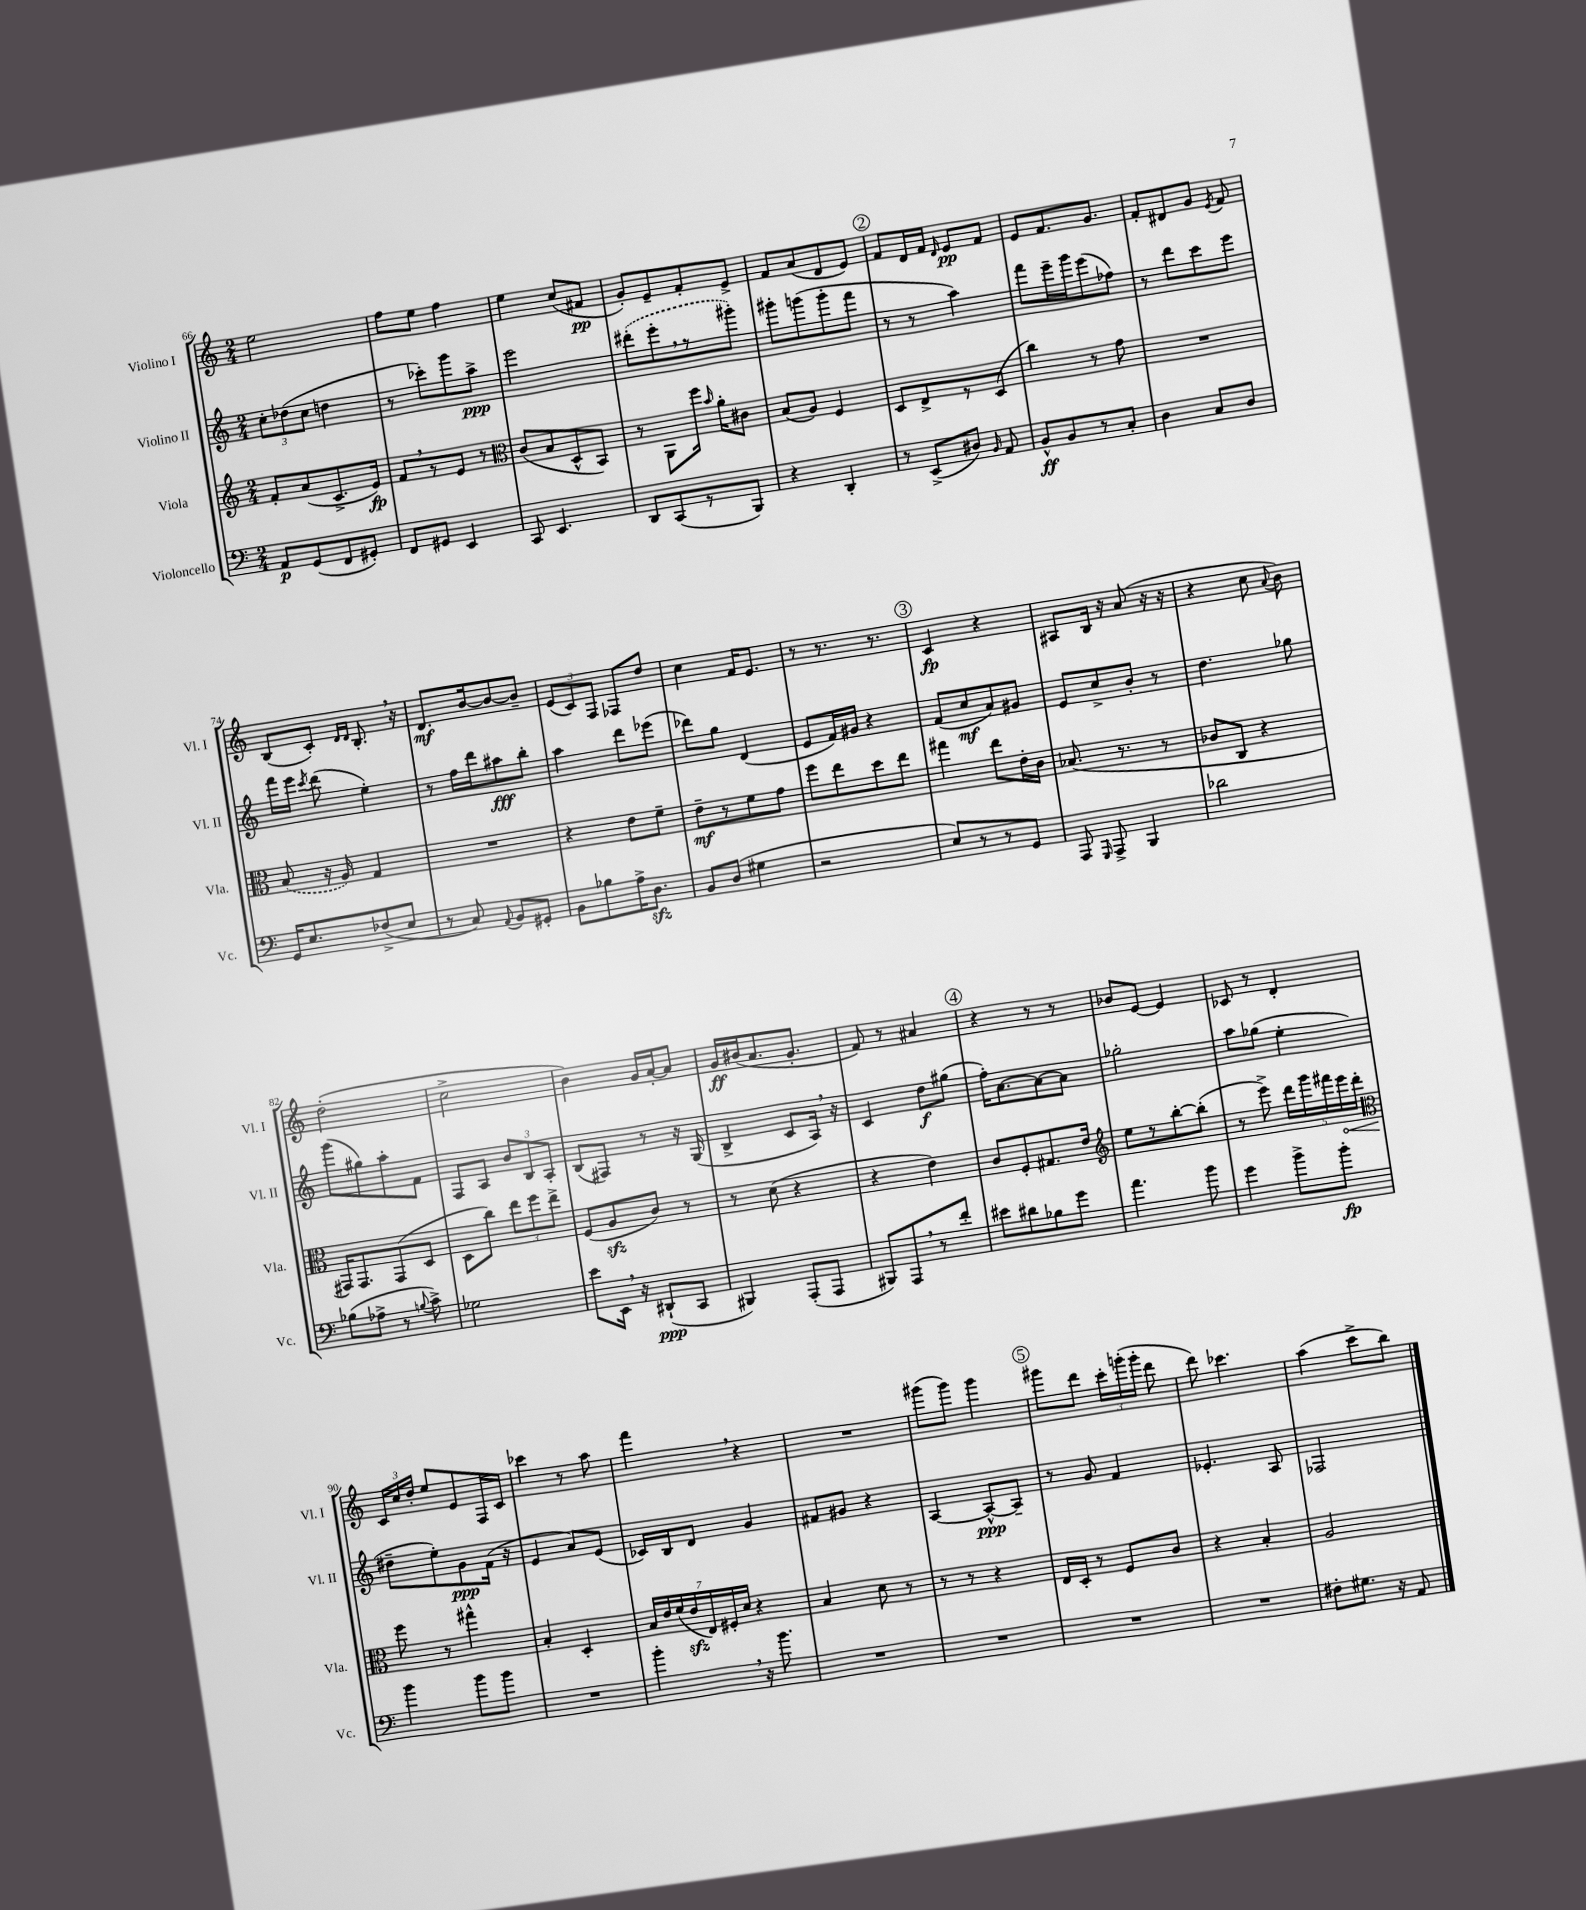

**kern	**dynam	**kern	**dynam	**kern	**dynam	**kern	**dynam
*part4	*part4	*part3	*part3	*part2	*part2	*part1	*part1
*staff4	*staff4	*staff3	*staff3	*staff2	*staff2	*staff1	*staff1
*I"Violoncello	*	*I"Viola	*	*I"Violino II	*	*I"Violino I	*
*I'Vc.	*	*I'Vla.	*	*I'Vl. II	*	*I'Vl. I	*
*clefF4	*	*clefG2	*	*clefG2	*	*clefG2	*
*k[]	*	*k[]	*	*k[]	*	*k[]	*
*M2/4	*	*M2/4	*	*M2/4	*	*M2/4	*
=66	=66	=66	=66	=66	=66	=66	=66
8AA/L	p	8f'/L	.	12cc'\L	.	2ee\	.
.	.	.	.	(12dd-X\	.	.	.
(8GG/	.	(8a/	.	.	.	.	.
.	.	.	.	12cc\J	.	.	.
8FF/	.	8.c^/	.	4ddn\	.	.	.
8GG#X'/J)	.	.	.	.	.	.	.
.	.	16e/Jk)	fp	.	.	.	.
=67	=67	=67	=67	=67	=67	=67	=67
8FF/L	.	8f,/L	.	8r	.	8ff\L	.
8GG#X/J	.	8r	.	8ccc-X'\L)	.	8ee\J	.
4EE/	.	8e/J	.	8ggg\	.	4ff\	.
.	.	8r	.	8aa^\J	ppp	.	.
=68	=68	=68	=68	=68	=68	=68	=68
*	*	*clefC3	*	*	*	*	*
8CC/	.	(8c/L	.	2eee\	.	4ee\	.
4.EE/	.	8B/	.	.	.	.	.
.	.	8D^^/	.	.	.	(8cc/L	.
.	.	8BB/J)	.	.	.	8f#X/J	pp
=69	=69	=69	=69	=69	=69	=69	=69
8DD/L	.	8r	.	(8ddd#X'\L	.	8g'/L)	.
(8CC/	.	8AA\L	.	8eee',\	.	8e~/	.
8r	.	16ff\Jk	.	8r	.	8f'/	.
.	.	16qqb/	.	.	.	.	.
.	.	16a'\KL	.	.	.	.	.
8BBB/J)	.	8c#X\J	.	8ggg#X'\J)	.	8e^/J	.
=70	=70	=70	=70	=70	=70	=70	=70
4r	.	(8B/L	.	8ggg#X'\L	.	8f/L	.
.	.	8A/J)	.	(8gggn\	.	(8a/	.
4DD'/	.	4F/	.	8ggg'\	.	8d/	.
.	.	.	.	8fff\J	.	8e/J)	.
!!LO:REH:place=s1:t=2
=71	=71	=71	=71	=71	=71	=71	=71
8r	.	8D/L	.	8r	.	8f/L	.
(8EE^/L	.	8E^/	.	8r	.	16d/L	.
.	.	.	.	.	.	16f/JJ	.
.	.	.	.	.	.	16qqd/	.
8D#X/J)	.	8r	.	4aa\)	.	8e/L	pp
16qqBB/	.	.	.	.	.	.	.
8AA/	.	(8D/J	.	.	.	8f/J	.
=72	=72	=72	=72	=72	=72	=72	=72
8BB^^/L	ff	4cc\)	.	8fff\L	.	8e/L	.
8BB/	.	.	.	16eee~\L	.	8.f/	.
.	.	.	.	16ggg\J	.	.	.
8r	.	8r	.	(8eee\	.	.	.
.	.	.	.	.	.	8.g/J	.
8C'/J	.	8g\	.	8ff-X\J)	.	.	.
=73	=73	=73	=73	=73	=73	=73	=73
4D\	.	2r	.	8r	.	8f'/L	.
.	.	.	.	8ddd\L	.	8d#X/	.
8C/L	.	.	.	8ccc\	.	8g/J	.
.	.	.	.	.	.	8qe/	.
8D/J	.	.	.	8eee\J	.	8f/	.
!!LO:LB:g=z
=74	=74	=74	=74	=74	=74	=74	=74
16GG/KL	.	(8B/	.	16fff\LL	.	(8B/L	.
8.E/	.	.	.	16eee\JJ	.	.	.
.	.	.	.	8qccc/	.	.	.
.	.	16r	.	(8ddd\	.	8c'/J)	.
.	.	16A/)	.	.	.	.	.
.	.	.	.	.	.	16qqd/LL	.
.	.	.	.	.	.	16qqd/JJ	.
(8F-X^/	.	4G/	.	4ee'\)	.	8.B',/	.
8E/J	.	.	.	.	.	.	.
.	.	.	.	.	.	16r	.
=75	=75	=75	=75	=75	=75	=75	=75
8r	.	2r	.	8r	.	8.d/L	mf
8C/)	.	.	.	16ff\LL	.	.	.
.	.	.	.	16ddd\J	.	[16b/k	.
8qqAA/	.	.	.	.	.	.	.
8BB/L	.	.	.	8aa#X\	fff	8b/_	.
8GG#X'/J	.	.	.	8bb'\J	.	8b~/J]	.
=76	=76	=76	=76	=76	=76	=76	=76
8BB\L	.	4r	.	4aa\	.	(12e/L	.
.	.	.	.	.	.	12c/)	.
8B-X\	.	.	.	.	.	.	.
.	.	.	.	.	.	12F/J	.
16A^\K	.	8e\L	.	8ddd\L	.	8F-X/L	.
8.Dzz\J	.	.	.	.	.	.	.
.	.	8f~\J	.	(8eee-X\J	.	8dd/J	.
=77	=77	=77	=77	=77	=77	=77	=77
8BB/L	.	8e~\L	mf	8ddd-X\L)	.	4cc\	.
(8D/J	.	8r	.	8gg\J	.	.	.
4G#X\	.	8f\	.	(4d/	.	16f/KL	.
.	.	.	.	.	.	8.e/J	.
.	.	8g\J	.	.	.	.	.
=78	=78	=78	=78	=78	=78	=78	=78
2r	.	8ff\L	.	8e/L	.	8r	.
.	.	8ee\	.	16f/L)	.	8.r	.
.	.	.	.	16g#X/JJ	.	.	.
.	.	8dd\	.	4r	.	.	.
.	.	.	.	.	.	8.r	.
.	.	8ee\J	.	.	.	.	.
!!LO:REH:place=s1:t=3
=79	=79	=79	=79	=79	=79	=79	=79
8E/L)	.	4gg#X\	.	(8f/L	.	4c/	fp
8r	.	.	.	8cc/	mf	.	.
8r	.	8ee\L	.	8a/)	.	4r	.
8GG/J	.	16e'\L	.	8g#X/J	.	.	.
.	.	16c\JJ	.	.	.	.	.
=80	=80	=80	=80	=80	=80	=80	=80
8AAA/	.	(8.B-X/	.	8e/L	.	8A#X/L	.
16qqGGG/	.	.	.	.	.	.	.
8AAA^/	.	.	.	8cc^/	.	16B/Jk	.
.	.	8.r	.	.	.	16r	.
4BBB/	.	.	.	8b'/J	.	(8a/	.
.	.	8r	.	8r	.	16r	.
.	.	.	.	.	.	16r	.
=81	=81	=81	=81	=81	=81	=81	=81
2d-X\	.	8c-X/L	.	4.dd\	.	4r	.
.	.	8C/J	.	.	.	.	.
.	.	4r	.	.	.	8cc\	.
.	.	.	.	.	.	8qqa/	.
.	.	.	.	8gg-X\	.	8b\)	.
!!LO:LB:g=z
=82	=82	=82	=82	=82	=82	=82	=82
(8B-X\L	.	16GG#X/KL)	.	(8ggg\L	.	(2dd'\	.
.	.	8.GG#/	.	.	.	.	.
8A-X^\J	.	.	.	8gg#X\)	.	.	.
8r	.	(8GG#/	.	8aa'\	.	.	.
8qqBn/	.	.	.	.	.	.	.
8c^\)	.	8D/J	.	8f\J	.	.	.
=83	=83	=83	=83	=83	=83	=83	=83
2G-X\	.	8D\L	.	8F/L	.	2cc^\	.
.	.	8cc\J)	.	8A/J	.	.	.
.	.	12ee\L	.	12b/L	.	.	.
.	.	12ff\	.	12B/	.	.	.
.	.	12ee^\J	.	12A'/J	.	.	.
=84	=84	=84	=84	=84	=84	=84	=84
8e\L	.	(8F/L	.	(8B/L	.	4b\)	.
16EE,\Jk	.	8Azz/	.	8F#X/J)	.	.	.
16r	.	.	.	.	.	.	.
(8DD#X`/L	ppp	8c/J)	.	8r	.	16g/LL	.
.	.	.	.	.	.	[16a'/J	.
8CC/J	.	8r	.	16r	.	8a/J]	.
.	.	.	.	(16G/	.	.	.
=85	=85	=85	=85	=85	=85	=85	=85
4BBB#X/)	.	8r	.	4B^/	.	16g/LL	ff
.	.	.	.	.	.	(16b#X/J	.
.	.	(8d\	.	.	.	8.a/	.
(8AAA'/L	.	4r	.	8c/L	.	.	.
.	.	.	.	.	.	8.g'/J	.
8AAA/J	.	.	.	16A,/Jk)	.	.	.
.	.	.	.	16r	.	.	.
=86	=86	=86	=86	=86	=86	=86	=86
8BBB#X/L)	.	4r	.	4c/	.	8f/)	.
8AAA,/	.	.	.	.	.	8r	.
8r	.	4e\)	.	8dd\L	f	4a#X/	.
8f'/J	.	.	.	(8gg#X\J	.	.	.
!!LO:REH:place=s1:t=4
=87	=87	=87	=87	=87	=87	=87	=87
8e#X\L	.	8c/L	.	16ff'\KL)	.	4r	.
.	.	.	.	[8.a\	.	.	.
8d#X\	.	8F'/	.	.	.	.	.
8B-X\	.	8.G#X/	.	8a\_	.	8r	.
8g\J	.	.	.	8a\J]	.	8r	.
.	.	16e/Jk	.	.	.	.	.
=88	=88	=88	=88	=88	=88	=88	=88
*	*	*clefG2	*	*	*	*	*
4.a\	.	8ee\L	.	2gg-X'\	.	8b-X/L	.
.	.	8r	.	.	.	[8e/J	.
.	.	[8bb'\	.	.	.	4e/]	.
8b\	.	(8bb'\J]	.	.	.	.	.
=89	=89	=89	=89	=89	=89	=89	=89
4g\	.	8r	.	8aa\L	.	8c-X/	.
.	.	8eee^\)	.	(8gg-X\J	.	8r	.
8b^\L	.	20ddd\LL	.	4ee'\	.	4d'/	.
.	.	20ggg\	.	.	.	.	.
.	.	20fff#X\	.	.	.	.	.
8b'\J	fp	.	.	.	.	.	.
!	!	!	!LO:HP:b	!	!	!	!
.	.	20eee\	<	.	.	.	.
.	.	20ddd'\JJ	.	.	.	.	.
!!LO:LB:g=z
=90	=90	=90	=90	=90	=90	=90	=90
*	*	*clefC3	*	*	*	*	*
4b\	.	8ff\	.	8dd#X~\L	.	24c/LL	.
.	.	.	.	.	.	24cc/	.
.	.	.	.	.	.	24dd'/JJ	.
.	.	8r	[	8ee'\)	.	8ee/L	.
8b\L	.	4gg#X^^\	.	8g\	ppp	8e/	.
8b\J	.	.	.	(16f\Jk	.	16F/L	.
.	.	.	.	16r	.	16c/JJ	.
=91	=91	=91	=91	=91	=91	=91	=91
2r	.	4B'/	.	4e/	.	4ccc-X\	.
.	.	4D'/	.	8a/L)	.	8r	.
.	.	.	.	(8e/J	.	8aa\	.
=92	=92	=92	=92	=92	=92	=92	=92
4b',\	.	28B/LL	.	16c-X/LL)	.	4fff,\	.
.	.	28e/	.	.	.	.	.
.	.	.	.	16B/J	.	.	.
.	.	(28f/	.	.	.	.	.
.	.	28ezz/	.	.	.	.	.
.	.	.	.	8d/J	.	.	.
.	.	28E/)	.	.	.	.	.
.	.	28F#X'/	.	.	.	.	.
.	.	28d/JJ	.	.	.	.	.
16r	.	4r	.	4g/	.	4r	.
8.b\	.	.	.	.	.	.	.
=93	=93	=93	=93	=93	=93	=93	=93
2r	.	4B/	.	8f#X/L	.	2r	.
.	.	.	.	8g#X/J	.	.	.
.	.	8d\	.	4r	.	.	.
.	.	8r	.	.	.	.	.
=94	=94	=94	=94	=94	=94	=94	=94
2r	.	8r	.	[4A/	.	(8ggg#X\L	.
.	.	8r	.	.	.	8ggg#\J)	.
.	.	4r	.	8A^^/L_	ppp	4ggg#\	.
.	.	.	.	8A~/J]	.	.	.
!!LO:REH:place=s1:t=5
=95	=95	=95	=95	=95	=95	=95	=95
2r	.	16E/LL	.	8r	.	8ggg#X\L	.
.	.	16D'/JJ	.	.	.	.	.
.	.	8r	.	8g/	.	8ddd\J	.
.	.	8F/L	.	4f/	.	24ccc'\LL	.
.	.	.	.	.	.	(24gggn'\	.
.	.	.	.	.	.	24ggg'\JJ	.
.	.	8c/J	.	.	.	8ddd\	.
=96	=96	=96	=96	=96	=96	=96	=96
2r	.	4r	.	4.e-X'/	.	8ddd\)	.
.	.	.	.	.	.	4.ccc-X\	.
.	.	4B'/	.	.	.	.	.
.	.	.	.	8A/	.	.	.
=97	=97	=97	=97	=97	=97	=97	=97
8F#X'\L	.	2A/	.	2F-X/	.	(4aa\	.
8.G#X\J	.	.	.	.	.	.	.
.	.	.	.	.	.	8ccc^\L	.
16r	.	.	.	.	.	.	.
8AA/	.	.	.	.	.	8bb\J)	.
==	==	==	==	==	==	==	==
*-	*-	*-	*-	*-	*-	*-	*-
